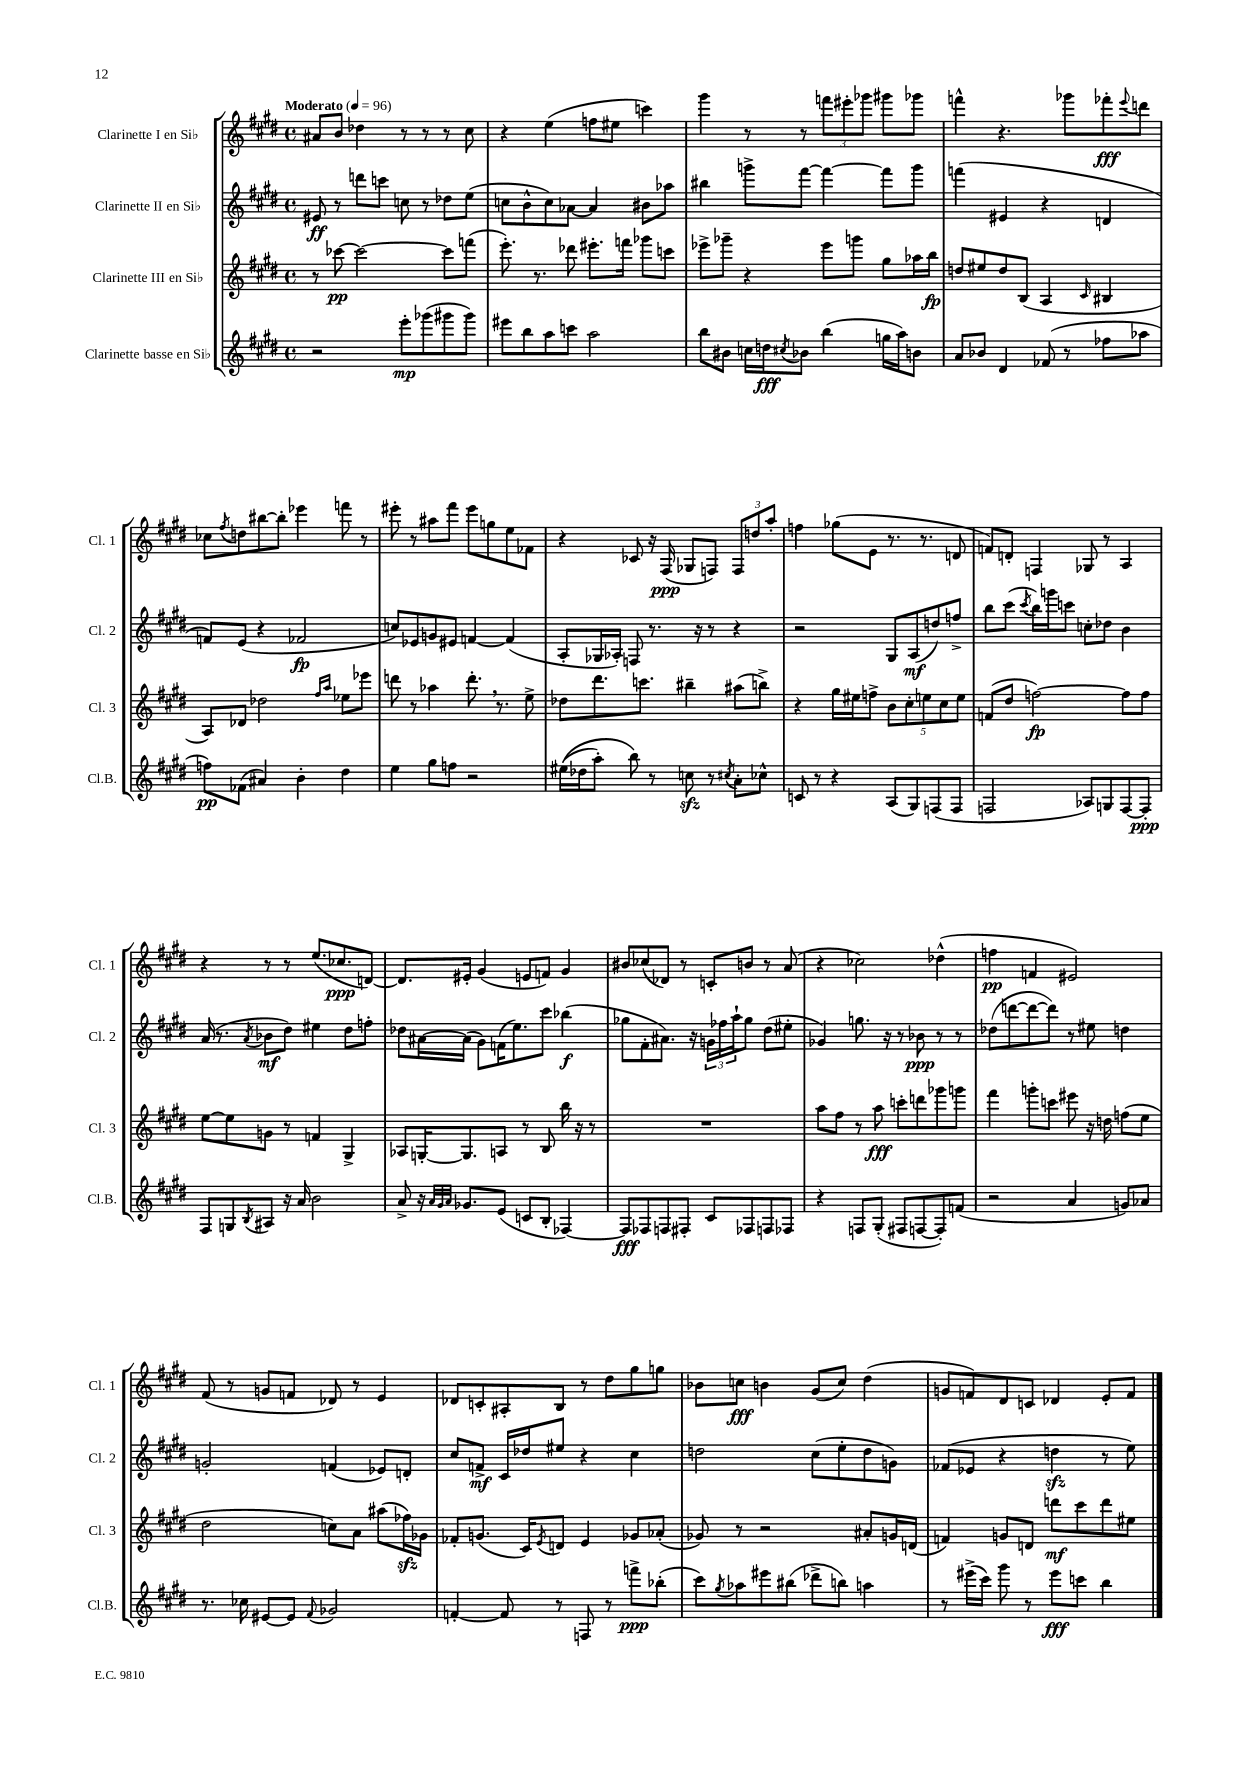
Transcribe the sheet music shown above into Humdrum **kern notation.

**kern	**kern	**kern	**kern
*staff4	*staff3	*staff2	*staff1
*clefG2	*clefG2	*clefG2	*clefG2
*k[f#c#g#d#]	*k[f#c#g#d#]	*k[f#c#g#d#]	*k[f#c#g#d#]
*M4/4	*M4/4	*M4/4	*M4/4
*met(c)	*met(c)	*met(c)	*met(c)
*MM96	*MM96	*MM96	*MM96
2r	8r	8e#/	8a#/L
.	[8ccc-\	8r	8b/J
.	2ccc-\_	8ddd\L	4dd-\
.	.	8ccc\J	.
8eee'\L	.	8cc\	8r
(8ggg-\	.	8r	8r
8ggg#\	8ccc-\]L	8dd-\L	8r
8ggg#\J)	(8fff\J	(8ee\J	8cc#\
=	=	=	=
8eee#\L	8.eee'\)	8cc\L	4r
8bb\	.	8b^^\	.
.	8.r	.	.
8aa\	.	8cc\)	(4ee\
8ccc\J	8ddd-\	[8a-\J	.
2aa\	8.eee#'\L	4a-/]	8ff\L
.	.	.	8ee#\J
.	16fff\Jk	.	.
.	8ggg-\L	8b#\L	4ccc\)
.	8ccc\J	8aa-\J	.
=	=	=	=
8bb\L	8eee-^\L	4bb#\	4ggg#\
8b#\J	8ggg-~\J	.	.
16cc\LL	4r	8ggg^\L	8r
16dd\J	.	.	.
8qcc#/	.	.	.
8b-\J	.	[8fff#\J	8r
(4bb\	8eee-\L	4fff#\_	12fff\L
.	.	.	12eee#'\
.	8ggg\J	.	.
.	.	.	12ggg-\J
16gg\LL	8gg#\L	8fff#\]L	8ggg#\L
16aa\J)	.	.	.
8b\J	16aa-\L	8ggg\J	8ggg-\J
.	16bb\JJ	.	.
=	=	=	=
8a/L	8dd/L	(4fff\	4fff^^\
8b-/J	8ee#/	.	.
4d#/	8dd/	4e#/	4.r
.	(8B/J	.	.
(8f-/	4A/	4r	.
8r	.	.	8ggg-\L
.	16qqc#/	.	.
8ff-\L	4B#/	4d/	8fff-'\
.	.	.	8qqeee/
8aa-\J	.	.	8ddd\J
=	=	=	=
8ff\L)	8A/L)	8f/L)	8cc-\L
.	.	.	8qff#/
(8f-\J	8d-/J	(8e/J	8dd\
4a#/)	2dd-\	4r	[8bb#\
.	.	.	8bb#'\]J
4b'\	.	2f-/	4eee-\
.	16qqff#/LL	.	.
.	16qqaa/JJ	.	.
4dd#\	8ee-\L	.	8fff\
.	8eee-\J	.	8r
=	=	=	=
4ee\	8ddd\	8cc/L)	8eee#'\
.	8r	8e-/	8r
8gg#\L	4aa-\	8g/	8aa#\L
8ff\J	.	8e#/J	8fff#\J
2r	8.ddd'\	[4f/	8eee#\L
.	.	.	8gg\
.	8.r	.	.
.	.	(4f/]	8ee\
.	8ee^\	.	8f-\J
=	=	=	=
&((16ee#\LL	8dd-\L	8A'/L	4r
16dd-\J	.	.	.
8aa'\J)	8.ddd#\	16G-/L	.
.	.	16A-'/JJ)	.
8bb\&)	.	8F/	8c-/
.	8.ccc\J	.	.
8r	.	8.r	16r
.	.	.	(16F#/
8cc\	4bb#~\	.	8G-/L
.	.	16r	.
8r	.	8r	8F/J)
8qcc#/	.	.	.
8a'\L	(8aa#\L	4r	12F/L
.	.	.	12dd/
8cc-^^\J	8bb^\J)	.	.
.	.	.	12aa'/J
=	=	=	=
8c/	4r	2r	4ff\
8r	.	.	.
4r	16gg#\LL	.	(8gg-\L
.	16ee#\J	.	.
.	8ff^\J	.	8e\J
(8A/L	10b\L	8G#/L	8.r
.	10cc#'\	.	.
8G#/)	.	(8A/	.
.	.	.	8.r
.	10ee\	.	.
(8F/	.	8dd/)	.
.	10cc#\	.	.
8F/J	.	8ff^/J	8d/
.	10ee\J	.	.
=	=	=	=
2F/	(8f/L	8bb\L	8f/L)
.	8dd#/J	(8ccc#\J	8d'/J
.	.	8qccc#/	.
.	[2ff\)	16bb\LL)	4F/
.	.	16ggg\J	.
.	.	8ccc\J	.
8A-/L)	.	8cc'\L	8G-/
8G/	.	8dd-\J	8r
[8F/	8ff\]L	4b\	4A/
8F'/]J	8ff\J	.	.
=	=	=	=
8F#/L	[8ee\L	(16a/	4r
.	.	8.r	.
8G/	8ee\]	.	.
8qB/	.	8qa/	.
8A#/J	8g\J	8b-\L	8r
16r	8r	8dd#\J)	8r
16a/	.	.	.
2b\	4f/	4ee#\	(8.ee/L
.	.	.	8.cc-/
.	4G#^/	8dd#\L	.
.	.	8ff'\J	[8d/J)
=	=	=	=
8a^/	8A-/L	8dd-\L	8.d/]L
16r	[16G'/K	[16a#\L	.
32qqa/LLL	.	.	.
32qqg#/	.	.	.
32qqa/JJJ	.	.	.
8.g-/L	8.G/]	(16a#\]JJ	16e#'/Jk
.	.	8g#\L)	(4g#/
(8e/J	8A/J	(16f\K	.
.	.	8.ee\)	.
8c/L	8r	.	8e/L
8B'/J	8B/	8ccc#\J	8f/J)
[4F-/)	16bb\	(4bb-\	4g#/
.	16r	.	.
.	8r	.	.
=	=	=	=
8F-/]L	1r	8gg-\L	8b#/L
8F-/	.	8f#'\	(8cc-/
8F/	.	8.a#\J)	8d-/J)
8F#'/J	.	.	8r
.	.	16r	.
8c#/L	.	24g\LL	8c'/L
.	.	24ff-\	.
.	.	24aa`\J	.
8F-/	.	8gg-\J	8b/J
8F/	.	(8dd#\L	8r
8F-/J	.	8ee#'\J	(8a/
=	=	=	=
4r	8aa\L	4g-/)	4r
.	8ff#\J	.	.
8F/L	8r	8.gg\	2cc-\)
(8G#'/J	8aa\	.	.
.	.	16r	.
8F#/L	8ccc'\L	8r	.
[8F/	8ddd\	8b-\	.
8F'/])	8ggg-\	8r	(4dd-^^\
(8f/J	8ggg\J	8r	.
=	=	=	=
2r	4fff#\	(8dd-\L	4ff\
.	.	[8ddd\	.
.	8ggg'\L	8ddd\_	4f/
.	8ccc\J	8ddd\]J)	.
4a/	8eee#\	8r	2e#/)
.	16r	8ee#\	.
.	16dd\	.	.
8g/L)	(8ff\L	4dd\	.
8a-/J	8ee\J	.	.
=	=	=	=
8.r	2dd#\	2g'/	(8f#/
.	.	.	8r
16cc-\	.	.	.
[8e#/L	.	.	8g/L
8e#/]J	.	.	8f/J
8qqf#/	.	.	.
2g-/	8cc\L)	(4f/	8d-/)
.	8a\J	.	8r
.	(8aa#\L	8e-/L)	4e/
.	16ff-\L)	8d'/J	.
.	16g-\JJ	.	.
=	=	=	=
[4f'/	8f-'/L	8cc#/L	8d-/L
.	(8.g/J	8f^/J	8c'/
8f/]	.	16c#/LL	8A#'/
.	16c#/LK)	16dd-/J	.
.	8qe/	.	.
8r	8d/J	8ee#/J	8B/J
8F/	4e/	4r	8r
8r	.	.	8dd#\L
8fff^\L	8g-/L	4cc#\	8gg#\
(8bb-'\J	(8a-'/J	.	8gg\J
=	=	=	=
8ccc#\L)	8g-/)	2dd\	8b-\L
8qgg#/	.	.	.
8aa-\	8r	.	8cc\J
8eee#\	2r	.	4b\
(8bb#\J	.	.	.
8ddd-^\L	.	(8cc#\L	(8g#/L
8bb\J)	.	8ee'\	8cc/J)
4aa\	8a#'/L	8dd\	(4dd#\
.	16g/L	8g\J)	.
.	(16d/JJ	.	.
=	=	=	=
8r	4f/)	(8f-/L	8g/L
(16eee#^\LL	.	8e-/J	8f/)
16ccc#\JJ)	.	.	.
8ggg#\	8g/L	4r	8d#/
8r	8d/J	.	8c/J
8eee#\L	8ddd\L	4dd\	4d-/
8ccc\J	8ccc#\	.	.
4bb\	8ddd\	8r	8e'/L
.	8ee#\J	8ee\)	8f/J
==	==	==	==
*-	*-	*-	*-
